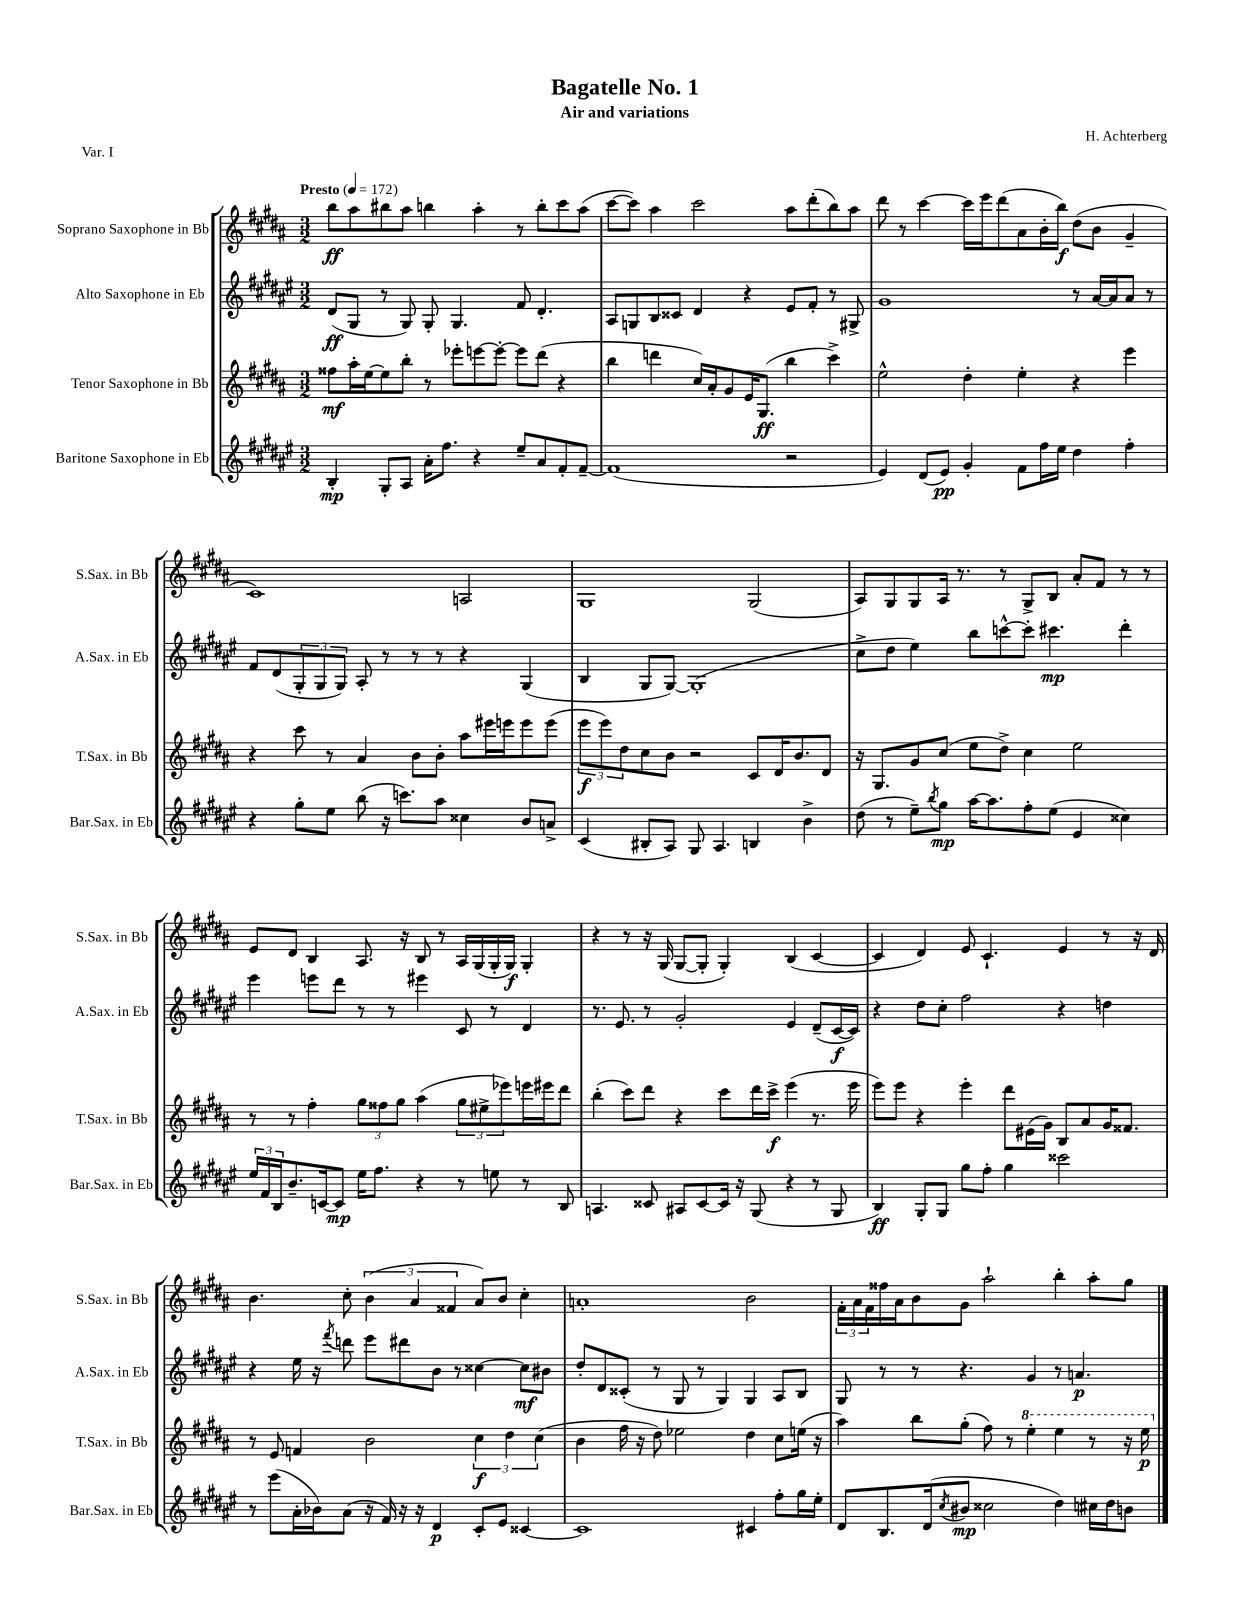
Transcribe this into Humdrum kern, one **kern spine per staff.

**kern	**dynam	**kern	**dynam	**kern	**dynam	**kern	**dynam
*part4	*part4	*part3	*part3	*part2	*part2	*part1	*part1
*staff4	*staff4	*staff3	*staff3	*staff2	*staff2	*staff1	*staff1
*I"Baritone Saxophone in Eb	*	*I"Tenor Saxophone in Bb	*	*I"Alto Saxophone in Eb	*	*I"Soprano Saxophone in Bb	*
*I'Bar.Sax. in Eb	*	*I'T.Sax. in Bb	*	*I'A.Sax. in Eb	*	*I'S.Sax. in Bb	*
*clefG2	*	*clefG2	*	*clefG2	*	*clefG2	*
*k[f#c#g#d#a#e#]	*	*k[f#c#g#d#a#]	*	*k[f#c#g#d#a#e#]	*	*k[f#c#g#d#a#]	*
*M3/2	*	*M3/2	*	*M3/2	*	*M3/2	*
*MM172	*	*MM172	*	*MM172	*	*MM172	*
=1	=1	=1	=1	=1	=1	=1	=1
!	!	!	!	!	!	!LO:TX:a:B:t=Presto	!
4B'/	mp	8ff##X\L	mf	(8d#/L	ff	8bb\L	ff
.	.	16aa#'\L	.	8G#/J	.	8aa#\	.
.	.	[16ee\J	.	.	.	.	.
8G#'/L	.	8ee\]	.	8r	.	8bb#X\	.
8A#/J	.	8bb'\J	.	8G#/)	.	8aa#\J	.
16a#'\KL	.	8r	.	8G#'/	.	4bbn\	.
8.ff#\J	.	.	.	.	.	.	.
.	.	8eee-X'\L	.	4.G#/	.	.	.
4r	.	[8eeen\	.	.	.	4aa#'\	.
.	.	8eee'\J_	.	.	.	.	.
8ee#~/L	.	8eee\L]	.	8f#/	.	8r	.
8a#/	.	(8ddd#\J	.	4.d#'/	.	8bb'\L	.
8f#'/	.	4r	.	.	.	8ccc#\	.
[8f#~/J	.	.	.	.	.	(8aa#\J	.
=2	=2	=2	=2	=2	=2	=2	=2
(1f#]	.	4bb\	.	8A#/L	.	[8ccc#\L	.
.	.	.	.	8Gn/	.	8ccc#\J])	.
.	.	4dddn\	.	8B/	.	4aa#\	.
.	.	.	.	8c##X/J	.	.	.
.	.	16cc#/LL)	.	4d#/	.	2ccc#\	.
.	.	16a#'/J	.	.	.	.	.
.	.	8g#/	.	.	.	.	.
.	.	16e/K	.	4r	.	.	.
.	.	(8.G#/J	ff	.	.	.	.
2r	.	4bb\	.	8e#/L	.	8aa#\L	.
.	.	.	.	8f#'/J	.	(8ddd#'\	.
.	.	4ccc#^\)	.	8r	.	8bb\)	.
.	.	.	.	8G#X^/	.	8aa#\J	.
=3	=3	=3	=3	=3	=3	=3	=3
4e#/)	.	2ee^^\	.	1g#	.	8ddd#\	.
.	.	.	.	.	.	8r	.
(8d#/L	.	.	.	.	.	[4ccc#\	.
8e#/J)	pp	.	.	.	.	.	.
4g#'/	.	4dd#'\	.	.	.	16ccc#\LL]	.
.	.	.	.	.	.	16eee\J	.
.	.	.	.	.	.	(8ddd#\	.
8f#\L	.	4ee'\	.	.	.	8a#\	.
16ff#\L	.	.	.	.	.	16b'\L	.
16ee#\JJ	.	.	.	.	.	16bb\JJ)	f
4dd#\	.	4r	.	8r	.	(8dd#\L	.
.	.	.	.	[16a#/LL	.	8b\J	.
.	.	.	.	16a#/J]	.	.	.
4ff#'\	.	4eee\	.	8a#/J	.	4g#~/	.
.	.	.	.	8r	.	.	.
!!LO:LB:g=z
=4	=4	=4	=4	=4	=4	=4	=4
4r	.	4r	.	8f#/L	.	1c#)	.
.	.	.	.	(8d#/	.	.	.
8gg#'\L	.	8ccc#\	.	12G#'/	.	.	.
.	.	.	.	12G#/	.	.	.
8ee#\J	.	8r	.	.	.	.	.
.	.	.	.	12G#/J)	.	.	.
(8bb\	.	4a#/	.	8A#'/	.	.	.
16r	.	.	.	8r	.	.	.
8.cccn\L)	.	.	.	.	.	.	.
.	.	8b\L	.	8r	.	.	.
8aa#\J	.	8b'\J	.	8r	.	.	.
4cc##X\	.	8aa#\L	.	4r	.	2An/	.
.	.	16eee#X\L	.	.	.	.	.
.	.	16eeen\J	.	.	.	.	.
8b/L	.	8eee\	.	(4G#/	.	.	.
8an^/J	.	(8eee\J	.	.	.	.	.
=5	=5	=5	=5	=5	=5	=5	=5
(4c#/	.	12eee\L	f	4B/	.	1G#	.
.	.	12eee\)	.	.	.	.	.
.	.	12dd#\	.	.	.	.	.
8B#X'/L	.	8cc#\	.	8G#/L	.	.	.
8A#/J)	.	8b\J	.	[8G#/J)	.	.	.
8G#/	.	2r	.	(1G#']	.	.	.
4.A#/	.	.	.	.	.	.	.
4Bn/	.	8c#/L	.	.	.	(2G#/	.
.	.	16d#/K	.	.	.	.	.
.	.	8.b/	.	.	.	.	.
4b^\	.	.	.	.	.	.	.
.	.	8d#/J	.	.	.	.	.
=6	=6	=6	=6	=6	=6	=6	=6
(8dd#\	.	16r	.	8cc#^\L	.	8A#/L)	.
.	.	8.G#/L	.	.	.	.	.
8r	.	.	.	8dd#\J	.	8G#/	.
8ee#~\L)	.	8g#/	.	4ee#\)	.	8G#/	.
8qbb/	.	.	.	.	.	.	.
8gg#\J	mp	(8cc#/J	.	.	.	16A#/Jk	.
.	.	.	.	.	.	8.r	.
[16aa#\KL	.	8ee\L	.	8bb\L	.	.	.
8.aa#\]	.	.	.	.	.	.	.
.	.	8dd#^\J)	.	[8cccn^^\	.	8r	.
8ff#'\	.	4cc#\	.	8ccc'\J]	.	8G#^/L	.
(8ee#\J	.	.	.	4.ccc#X\	mp	8B/J	.
4e#/	.	2ee\	.	.	.	8a#'/L	.
.	.	.	.	.	.	8f#/J	.
4cc##X\)	.	.	.	4ddd#'\	.	8r	.
.	.	.	.	.	.	8r	.
!!LO:LB:g=z
=7	=7	=7	=7	=7	=7	=7	=7
24ee#/LL	.	8r	.	4eee#\	.	8e/L	.
24f#/	.	.	.	.	.	.	.
24B/J	.	.	.	.	.	.	.
8.b~/	.	8r	.	.	.	8d#/J	.
.	.	4ff#'\	.	8eeen\L	.	4B/	.
[16cn/k	.	.	.	.	.	.	.
8c/J]	mp	.	.	8ddd#\J	.	.	.
16ee#\KL	.	12gg#\L	.	8r	.	8.A#/	.
8.ff#\J	.	.	.	.	.	.	.
.	.	12ff##X\	.	.	.	.	.
.	.	.	.	8r	.	.	.
.	.	12gg#\J	.	.	.	.	.
.	.	.	.	.	.	16r	.
4r	.	(4aa#\	.	4eee#X\	.	8B/	.
.	.	.	.	.	.	8r	.
8r	.	12gg#\L	.	8c#/	.	16A#/LL	.
.	.	.	.	.	.	(16G#/	.
.	.	12ee#X^\	.	.	.	.	.
8een\	.	.	.	8r	.	16G#'/	.
.	.	12eee-X\)	.	.	.	.	.
.	.	.	.	.	.	16G#/JJ)	f
8r	.	16eeen\L	.	4d#/	.	4G#'/	.
.	.	16eee#X\J	.	.	.	.	.
8B/	.	8ddd#\J	.	.	.	.	.
=8	=8	=8	=8	=8	=8	=8	=8
4.An/	.	(4bb'\	.	8.r	.	4r	.
.	.	.	.	8.e#/	.	.	.
.	.	8ccc#\L)	.	.	.	8r	.
8c##X/	.	8ddd#\J	.	8r	.	16r	.
.	.	.	.	.	.	(16G#/	.
8A#X/L	.	4r	.	2g#'/	.	[8G#/L	.
[8c##/	.	.	.	.	.	8G#'/J]	.
16c##/Jk]	.	8ccc#\L	.	.	.	4G#'/)	.
16r	.	.	.	.	.	.	.
(8G#/	.	16ddd#\L	.	.	.	.	.
.	.	16ccc#^\JJ	f	.	.	.	.
4r	.	(4eee\	.	4e#/	.	(4B/	.
8r	.	8.r	.	(8d#~/L	.	[4c#/	.
8G#/	.	.	.	[16c#/L	f	.	.
.	.	16eee\	.	16c#/JJ])	.	.	.
=9	=9	=9	=9	=9	=9	=9	=9
4B/)	ff	8eee\L)	.	4r	.	4c#/]	.
.	.	8eee\J	.	.	.	.	.
8G#'/L	.	4r	.	8dd#\L	.	4d#/)	.
8G#/J	.	.	.	8cc#'\J	.	.	.
8gg#\L	.	4eee'\	.	2ff#\	.	8e/	.
8ff#'\J	.	.	.	.	.	4.c#`/	.
4gg#\	.	8ddd#\L	.	.	.	.	.
.	.	(16e#X\L	.	.	.	.	.
.	.	16g#\JJ)	.	.	.	.	.
2ccc##X\	.	8B/L	.	4r	.	4e/	.
.	.	8a#/	.	.	.	.	.
.	.	16g#/K	.	4ddn\	.	8r	.
.	.	8.f##X/J	.	.	.	.	.
.	.	.	.	.	.	16r	.
.	.	.	.	.	.	16d#/	.
!!LO:LB:g=z
=10	=10	=10	=10	=10	=10	=10	=10
8r	.	8r	.	4r	.	4.b\	.
(8eee#\L	.	8e/	.	.	.	.	.
16a#'\L	.	4fn/	.	16ee#\	.	.	.
16b-X\J)	.	.	.	16r	.	.	.
.	.	.	.	8qfff#/	.	.	.
(8a#\J	.	.	.	8dddn\	.	8cc#'\	.
16r	.	2b\	.	8eee#\L	.	(6b\	.
16f#/)	.	.	.	.	.	.	.
16r	.	.	.	8ddd#X\	.	.	.
.	.	.	.	.	.	6a#/	.
16r	.	.	.	.	.	.	.
4d#/	p	.	.	8b\J	.	.	.
.	.	.	.	.	.	6f##X/	.
.	.	.	.	8r	.	.	.
8c#'/L	.	6cc#\	f	[4cc##X\	.	8a#/L)	.
8e#/J	.	.	.	.	.	8b/J	.
.	.	6dd#\	.	.	.	.	.
[4c##X/	.	.	.	8cc##\L]	mf	4cc#'\	.
.	.	(6cc#\	.	.	.	.	.
.	.	.	.	8b#X\J	.	.	.
=11	=11	=11	=11	=11	=11	=11	=11
1c##]	.	4b\	.	8dd#'/L	.	1an'	.
.	.	.	.	8d#/	.	.	.
.	.	16ff#\	.	(8c##X'/J	.	.	.
.	.	16r	.	.	.	.	.
.	.	8dd#\)	.	8r	.	.	.
.	.	2ee-X\	.	8G#/	.	.	.
.	.	.	.	8r	.	.	.
.	.	.	.	4G#/)	.	.	.
4c#X/	.	4dd#\	.	4G#/	.	2b\	.
8ff#'\L	.	8cc#\L	.	8A#/L	.	.	.
16gg#\L	.	(16een\Jk	.	8B/J	.	.	.
16ee#'\JJ	.	16r	.	.	.	.	.
=12	=12	=12	=12	=12	=12	=12	=12
8d#/L	.	4aa#\)	.	8G#/	.	24f#'\LL	.
.	.	.	.	.	.	24a#\	.
.	.	.	.	.	.	24f#\	.
8.B/	.	.	.	8r	.	16ff##X\	.
.	.	.	.	.	.	16a#\J	.
.	.	8bb\L	.	8r	.	8b\	.
(16d#/k	.	.	.	.	.	.	.
8qcc#/	.	.	.	.	.	.	.
8b#X/J	mp	(8gg#'\J	.	4.r	.	8g#\J	.
2cc##X\	.	8ff#\)	.	.	.	2aa#`\	.
.	.	8r	.	.	.	.	.
*	*	*8va	*	*	*	*	*
.	.	4eee'\	.	4g#/	.	.	.
4dd#\)	.	4eee\	.	8r	.	4bb'\	.
.	.	.	.	4.an/	p	.	.
16cc#X\LL	.	8r	.	.	.	8aa#'\L	.
16dd#\J	.	.	.	.	.	.	.
8bn\J	.	16r	.	.	.	8gg#\J	.
.	.	16eee\	p	.	.	.	.
*	*	*X8va	*	*	*	*	*
==	==	==	==	==	==	==	==
*-	*-	*-	*-	*-	*-	*-	*-
